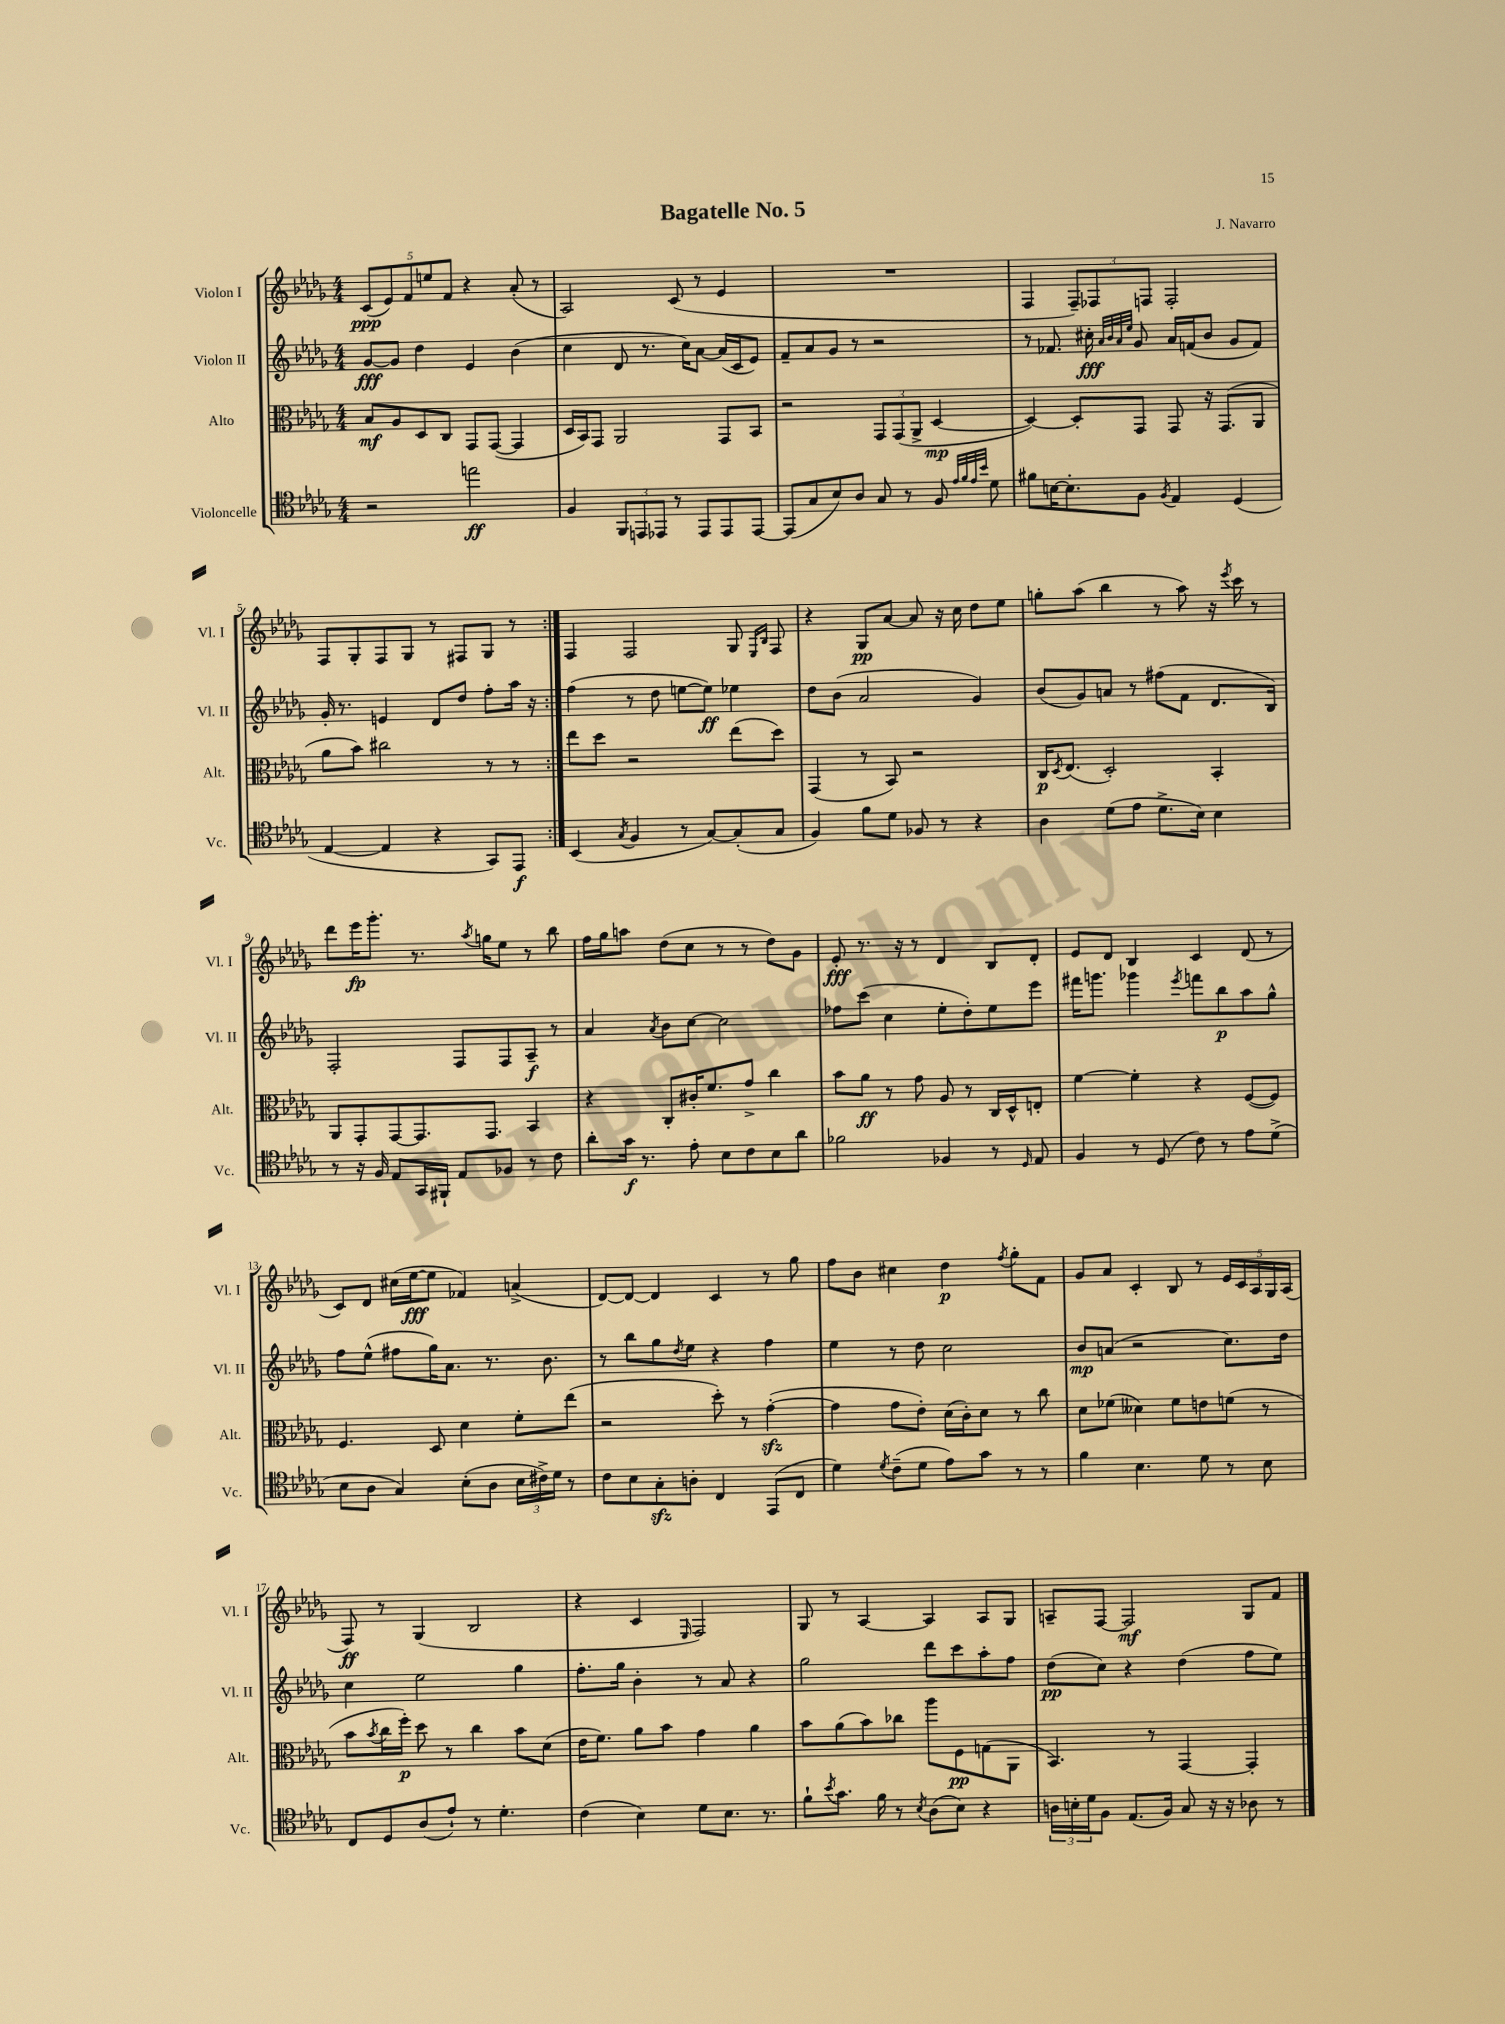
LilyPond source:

\header { title = "Bagatelle No. 5" composer = "J. Navarro" }
<<
\new StaffGroup <<
\new Staff = "s0" \with { instrumentName = "Violon I" shortInstrumentName = "Vl. I" } {
    \clef treble \key des \major \numericTimeSignature \time 4/4
    \repeat volta 2 { \tuplet 5/4 { c'8\ppp( ees'8) f'8 e''8 f'8 } r4 aes'8-.( r8 |
    aes2) c'8( r8 ees'4 |
    R1 |
    f4 \tuplet 3/2 { f8--) fes8 f8 } f2-. |
    f8 ges8-. f8 ges8 r8 fis8 ges8 r8 | }
    f4 f2 ges8 \grace { ees16 bes16 } f8 |
    r4 ges8\pp aes'8~ aes'8 r16 c''16 des''8 ees''8 |
    g''8-. aes''8( bes''4 r8 aes''8) r16 \acciaccatura { ees'''8 } c'''16 r8 |
    des'''8 ees'''16\fp ges'''8.-. r8. \acciaccatura { aes''8 } g''16 ees''8 r8 bes''8 |
    f''16 ges''16 a''8 des''8( c''8 r8 r8 des''8) ges'8 |
    ees'8-.\fff r8. r16 r8 des'4 bes8 des'8-. |
    ees'8 des'8 bes4 c'4 des'8( r8 |
    c'8) des'8 cis''16( ees''16~\fff ees''8 fes'4) a'4->( |
    des'8~) des'8~ des'4 c'4 r8 ges''8 |
    f''8 bes'8 cis''4 des''4\p \acciaccatura { f''8 } ges''8-. f'8 |
    ges'8 aes'8 c'4-. bes8 r8 \tuplet 5/4 { ees'16 c'16 aes16 ges16 aes16( } |
    f8\ff) r8 ges4( bes2 |
    r4 c'4 \grace { ees16 } f2) |
    ges8 r8 aes4~ aes4 aes8 ges8 |
    a8-- f8~ f2\mf ges8 f'8 \bar "|." |
}
\new Staff = "s1" \with { instrumentName = "Violon II" shortInstrumentName = "Vl. II" } {
    \clef treble \key des \major \numericTimeSignature \time 4/4
    \repeat volta 2 { ges'8~\fff ges'8 des''4 ees'4 bes'4( |
    c''4 des'8 r8. c''16) aes'8~ aes'16( c'16 ees'8) |
    f'8-- aes'8 ges'8 r8 r2 |
    r8 fes'8. cis''16-.\fff \grace { aes'32 bes'32 aes'32 ees''32 } ges'8 aes'16 f'16( bes'8 ges'8 f'8) |
    ges'16-. r8. e'4 des'8 des''8 f''8-. aes''16 r16 | }
    f''4( r8 des''8 e''8~ e''8\ff) ees''4 |
    des''8 bes'8( aes'2 ges'4) |
    bes'8( ges'8) a'8 r8 fis''8( f'8 des'8. bes16) |
    f2-. f8 f8 aes8--\f r8 |
    aes'4 \acciaccatura { aes'8 } bes'8 c''8~ c''2 |
    fes''8 c'''8( c''4 ees''8-. des''8-.) ees''8 ees'''8 |
    fis'''16 g'''8. ges'''4 \acciaccatura { ees'''8 } f'''8 bes''8\p aes''8 ges''8-^ |
    f''8 ees''8-^( fis''8 ges''16) aes'8. r8. bes'8. |
    r8 bes''8 ges''8 \acciaccatura { des''8 } ees''8 r4 f''4 |
    ees''4 r8 des''8 c''2 |
    bes'8\mp a'8( r2 c''8.) des''16 |
    c''4 ees''2 ges''4 |
    f''8.-. ges''16 bes'4-. r8 aes'8 r4 |
    ges''2 des'''8 c'''8 aes''8-. f''8 |
    des''8\pp( c''8) r4 des''4( f''8 ees''8) \bar "|." |
}
\new Staff = "s2" \with { instrumentName = "Alto" shortInstrumentName = "Alt." } {
    \clef alto \key des \major \numericTimeSignature \time 4/4
    \repeat volta 2 { bes8\mf aes8 des8 c8 ges,8 ges,8~( ges,4 |
    des16 bes,16) ges,8 aes,2 ges,8 bes,8 |
    r2 \tuplet 3/2 { ges,8 ges,8( aes,8-> } des4~\mp |
    des4~) des8-. ges,8 ges,8 r16 ges,8.( aes,8 |
    aes'8 bes'8) cis''2 r8 r8 | }
    ees''8 des''8 r2 ees''8( des''8) |
    ges,4( r8 bes,8) r2 |
    c16\p \acciaccatura { des8 } ees8.( des2-.) bes,4-. |
    aes,8 ges,8-. ges,8~ ges,8. ges,8. bes,4 |
    r4 c8-. cis'16-. f'8. ges'8-> c''4 |
    bes'8 aes'8\ff r8 ges'8 aes8 r8 c16 des16-^ e8-. |
    f'4~ f'4-. r4 f8~( f8) |
    f4. des8 des'4 f'8-. ees''8( |
    r2 des''8-.) r8 ges'4~-.\sfz( |
    ges'4 ges'8 ees'8-.) des'16( c'16-.) des'8 r8 c''8 |
    des'8 fes'8( deses'4) fes'8 e'8 f'8( r8 |
    bes'8 \acciaccatura { bes'8 } c''16 f''16-.\p) des''8 r8 c''4 bes'8 des'8( |
    ees'16 f'8.) aes'8 bes'8 ges'4 aes'4 |
    bes'8 aes'8( bes'8) ces''8 aes''8 f8\pp g8( aes,8 |
    bes,4.) r8 ges,4~ ges,4-. \bar "|." |
}
\new Staff = "s3" \with { instrumentName = "Violoncelle" shortInstrumentName = "Vc." } {
    \clef tenor \key des \major \numericTimeSignature \time 4/4
    \repeat volta 2 { r2 e''2\ff |
    f4 \tuplet 3/2 { f,8 e,8 ees,8 } r8 ees,8 ees,8 ees,8~ |
    ees,8( ges8 bes8) aes8 ges8 r8 f8 \grace { ees'32 f'32 ees'32 bes'32 } des'8 |
    fis'8 b16~ b8.-. f8 \acciaccatura { f8 } ees4 des4( |
    ees4~ ees4 r4 ges,8) ees,8\f | }
    bes,4( \acciaccatura { ges8 } f4 r8 ges8~) ges8-.( ges8 |
    f4) f'8 des'8 fes8 r8 r4 |
    aes4 des'8( ees'8 des'8.-> bes16) bes4 |
    r8 r16 f16 ees8 ges,16 fis,16-! ees8 fes8 r8 c'8 |
    aes'8-. ges'16\f r8. ees'8-. bes8 c'8 bes8 aes'8 |
    fes'2 fes4 r8 \grace { des16 } ees8 |
    f4 r8 des8( c'8) r8 ees'8 des'8->( |
    bes8 aes8 ges4) bes8-.( aes8 \tuplet 3/2 { bes16 cis'16->) des'16 } r8 |
    c'8 bes8 ges8-.\sfz a8-. c4 ees,8( c8 |
    des'4) \acciaccatura { des'8 } c'8--( des'8 ees'8) ges'8 r8 r8 |
    f'4 bes4. des'8 r8 bes8 |
    c8 des8 aes8( ees'8-!) r8 des'4.-. |
    c'4( bes4) des'8 bes8. r8. |
    f'8-! \acciaccatura { bes'8 } ges'8. f'16 r8 \acciaccatura { bes8 } aes8( bes8) r4 |
    \tuplet 3/2 { a16 b16-. des'16 } f8 ees8.( f16) ges8 r16 r16 aes8 r8 \bar "|." |
}
>>
>>
